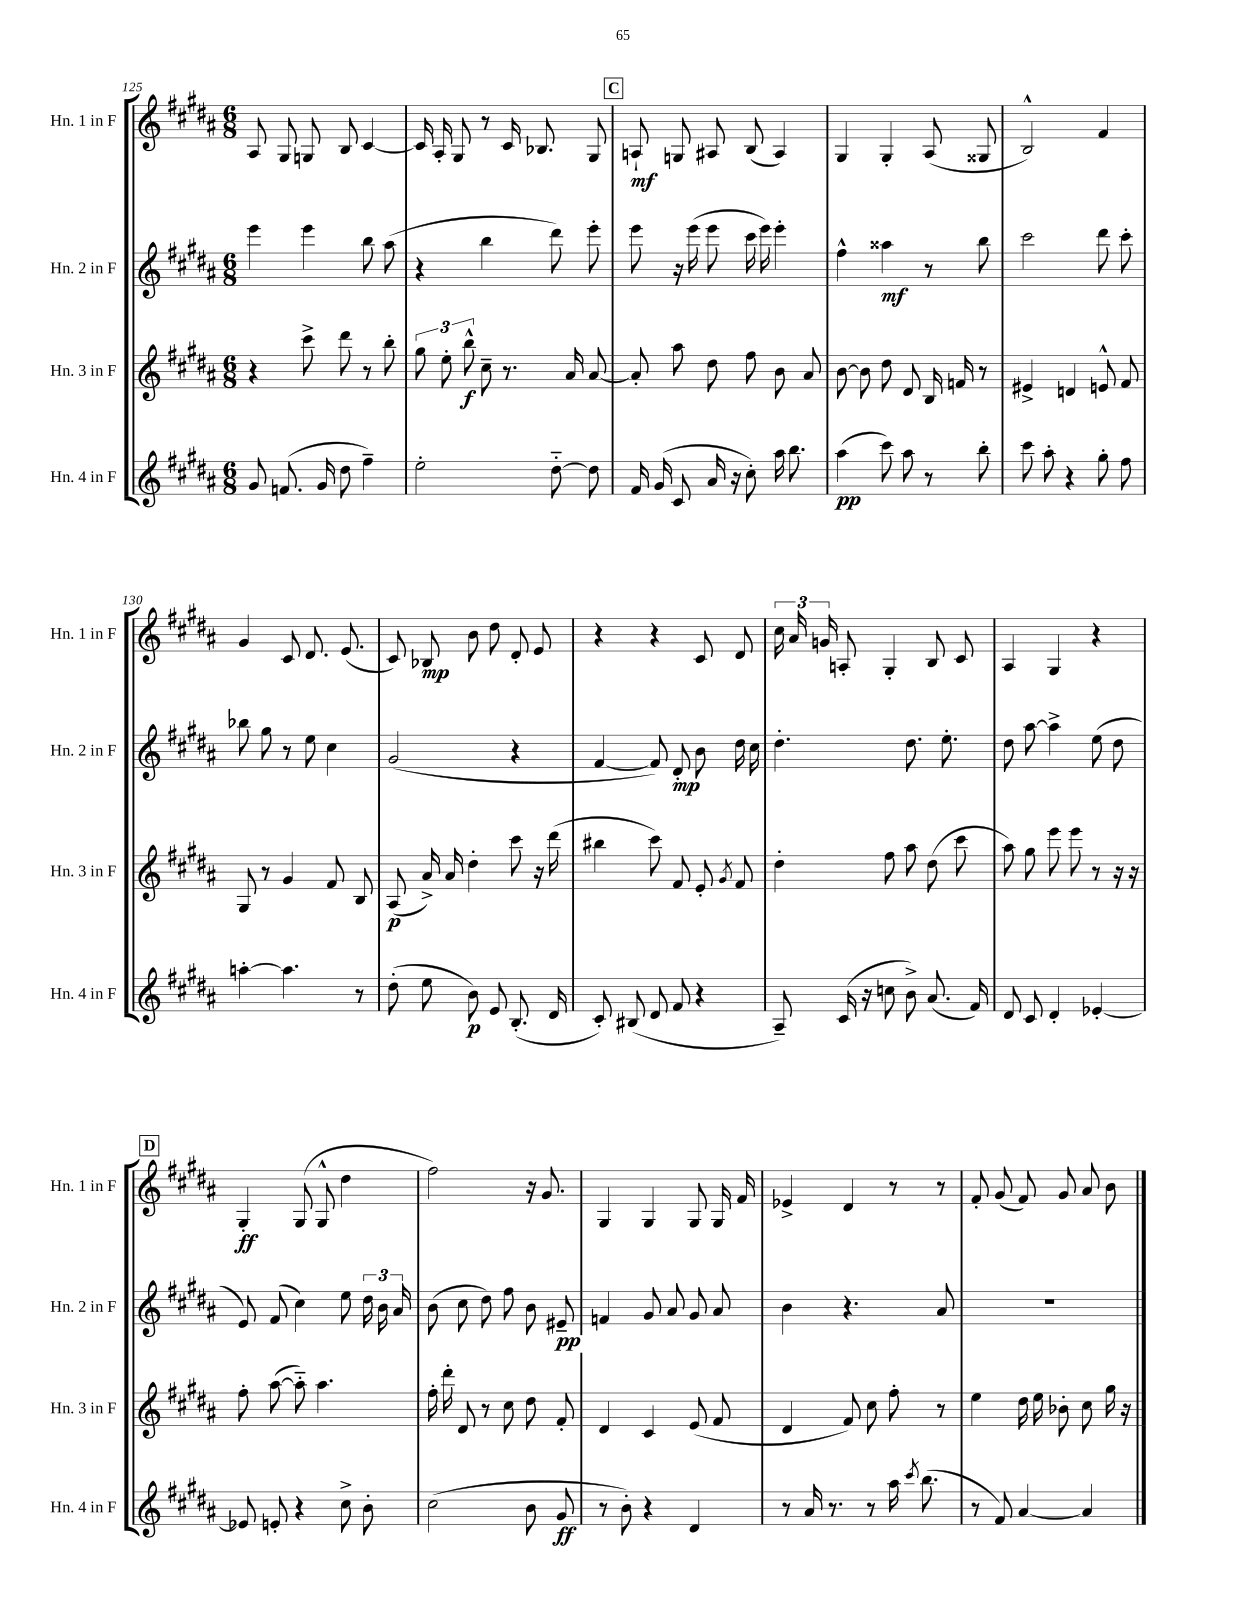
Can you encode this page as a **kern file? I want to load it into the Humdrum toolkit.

**kern	**dynam	**kern	**dynam	**kern	**dynam	**kern	**dynam
*part4	*part4	*part3	*part3	*part2	*part2	*part1	*part1
*staff4	*staff4	*staff3	*staff3	*staff2	*staff2	*staff1	*staff1
*I"Hn. 4 in F	*	*I"Hn. 3 in F	*	*I"Hn. 2 in F	*	*I"Hn. 1 in F	*
*I'Hn. 4 in F	*	*I'Hn. 3 in F	*	*I'Hn. 2 in F	*	*I'Hn. 1 in F	*
*clefG2	*	*clefG2	*	*clefG2	*	*clefG2	*
*k[f#c#g#d#a#]	*	*k[f#c#g#d#a#]	*	*k[f#c#g#d#a#]	*	*k[f#c#g#d#a#]	*
*M6/8	*	*M6/8	*	*M6/8	*	*M6/8	*
=125	=125	=125	=125	=125	=125	=125	=125
8g#/	.	4r	.	4eee\	.	8A#/	.
(8.fn/	.	.	.	.	.	8G#/	.
.	.	8ccc#^\	.	4eee\	.	8Gn/	.
16g#/	.	.	.	.	.	.	.
8dd#\	.	8ddd#\	.	.	.	8B/	.
4ff#~\)	.	8r	.	8bb\	.	[4c#/	.
.	.	8bb'\	.	(8aa#\	.	.	.
=126	=126	=126	=126	=126	=126	=126	=126
2ee'\	.	12gg#\	.	4r	.	16c#/]	.
.	.	.	.	.	.	16A#'/	.
.	.	12ee'\	.	.	.	.	.
.	.	.	.	.	.	8G#/	.
.	.	12bb^^\	f	.	.	.	.
.	.	8cc#~\	.	4bb\	.	8r	.
.	.	8.r	.	.	.	16c#/	.
.	.	.	.	.	.	8.B-X/	.
[8dd#\	.	.	.	8ddd#\)	.	.	.
.	.	16a#/	.	.	.	.	.
8dd#\]	.	[8a#/	.	8eee'\	.	8G#/	.
!!LO:REH:place=s1:t=C
=127	=127	=127	=127	=127	=127	=127	=127
16f#/	.	8a#'/]	.	8eee\	.	8An`/	mf
(16g#/	.	.	.	.	.	.	.
8c#/	.	8aa#\	.	16r	.	8Gn/	.
.	.	.	.	(16eee\	.	.	.
16a#/	.	8dd#\	.	8eee\	.	8A#X/	.
16r	.	.	.	.	.	.	.
8cc#'\)	.	8ff#\	.	16ccc#\	.	(8B/	.
.	.	.	.	16eee\)	.	.	.
16aa#\	.	8b\	.	4eee'\	.	4A#/)	.
8.bb\	.	.	.	.	.	.	.
.	.	8a#/	.	.	.	.	.
=128	=128	=128	=128	=128	=128	=128	=128
(4aa#\	pp	[8b\	.	4ff#^^\	.	4G#/	.
.	.	8b\]	.	.	.	.	.
8ccc#\)	.	8dd#\	.	4aa##X\	mf	4G#'/	.
8aa#\	.	8d#/	.	.	.	.	.
8r	.	16B/	.	8r	.	(8A#/	.
.	.	16fn/	.	.	.	.	.
8bb'\	.	8r	.	8bb\	.	8G##X/	.
=129	=129	=129	=129	=129	=129	=129	=129
8ccc#\	.	4e#X^/	.	2ccc#\	.	2B^^/)	.
8aa#'\	.	.	.	.	.	.	.
4r	.	4dn/	.	.	.	.	.
8gg#'\	.	8en^^/	.	8ddd#\	.	4f#/	.
8ff#\	.	8f#/	.	8ccc#'\	.	.	.
!!LO:LB:g=z
=130	=130	=130	=130	=130	=130	=130	=130
[4aan'\	.	8G#/	.	8bb-X\	.	4g#/	.
.	.	8r	.	8gg#\	.	.	.
4.aa\]	.	4g#/	.	8r	.	8c#/	.
.	.	.	.	8ee\	.	8.d#/	.
.	.	8f#/	.	4cc#\	.	.	.
.	.	.	.	.	.	(8.e/	.
8r	.	8B/	.	.	.	.	.
=131	=131	=131	=131	=131	=131	=131	=131
(8dd#'\	.	(8A#/	p	(2g#/	.	8c#/)	.
8ee\	.	16a#^/)	.	.	.	8B-X/	mp
.	.	16a#/	.	.	.	.	.
8b\)	p	4dd#'\	.	.	.	8b\	.
8e/	.	.	.	.	.	8dd#\	.
(8.B'/	.	8ccc#\	.	4r	.	8d#'/	.
.	.	16r	.	.	.	8e/	.
16d#/	.	(16ddd#\	.	.	.	.	.
=132	=132	=132	=132	=132	=132	=132	=132
8c#'/)	.	4bb#X\	.	[4f#/	.	4r	.
(8B#X/	.	.	.	.	.	.	.
8d#/	.	8ccc#\)	.	8f#/])	.	4r	.
8f#/	.	8f#/	.	8d#'/	mp	.	.
4r	.	8e'/	.	8b\	.	8c#/	.
.	.	8qg#/	.	.	.	.	.
.	.	8f#/	.	16dd#\	.	8d#/	.
.	.	.	.	16cc#\	.	.	.
=133	=133	=133	=133	=133	=133	=133	=133
8A#~/)	.	4dd#'\	.	4.dd#'\	.	24cc#\	.
.	.	.	.	.	.	24a#/	.
.	.	.	.	.	.	24gn/	.
(16c#/	.	.	.	.	.	8An'/	.
16r	.	.	.	.	.	.	.
8ccn\	.	8ff#\	.	.	.	4G#'/	.
8b^\)	.	8aa#\	.	8.dd#\	.	.	.
(8.a#/	.	(8dd#\	.	.	.	8B/	.
.	.	.	.	8.ee'\	.	.	.
.	.	8ccc#\	.	.	.	8c#/	.
16f#/)	.	.	.	.	.	.	.
=134	=134	=134	=134	=134	=134	=134	=134
8d#/	.	8aa#\)	.	8dd#\	.	4A#/	.
8c#/	.	8gg#\	.	[8aa#\	.	.	.
4d#'/	.	8eee\	.	4aa#^\]	.	4G#/	.
.	.	8eee\	.	.	.	.	.
[4e-X'/	.	8r	.	(8ee\	.	4r	.
.	.	16r	.	8dd#\	.	.	.
.	.	16r	.	.	.	.	.
!!LO:LB:g=z
!!LO:REH:place=s1:t=D
=135	=135	=135	=135	=135	=135	=135	=135
8e-X/]	.	8ff#'\	.	8e/)	.	4G#'/	ff
8en'/	.	([8aa#\	.	(8f#/	.	.	.
4r	.	8aa#\])	.	4cc#\)	.	(8G#/	.
.	.	4.aa#\	.	.	.	8G#^^/	.
8cc#^\	.	.	.	8ee\	.	4dd#\	.
8b'\	.	.	.	24dd#\	.	.	.
.	.	.	.	24b\	.	.	.
.	.	.	.	24a#/	.	.	.
=136	=136	=136	=136	=136	=136	=136	=136
(2cc#\	.	16ff#'\	.	(8b\	.	2ff#\)	.
.	.	16ddd#'\	.	.	.	.	.
.	.	8d#/	.	8cc#\	.	.	.
.	.	8r	.	8dd#\)	.	.	.
.	.	8cc#\	.	8ff#\	.	.	.
8b\	.	8dd#\	.	8b\	.	16r	.
.	.	.	.	.	.	8.g#/	.
8g#/	ff	8f#'/	.	8e#X~/	pp	.	.
=137	=137	=137	=137	=137	=137	=137	=137
8r	.	4d#/	.	4fn/	.	4G#/	.
8b'\)	.	.	.	.	.	.	.
4r	.	4c#/	.	8g#/	.	4G#/	.
.	.	.	.	8a#/	.	.	.
4d#/	.	(8e/	.	8g#/	.	8G#/	.
.	.	8f#/	.	8a#/	.	16G#/	.
.	.	.	.	.	.	16f#/	.
=138	=138	=138	=138	=138	=138	=138	=138
8r	.	4d#/	.	4b\	.	4e-X^/	.
16a#/	.	.	.	.	.	.	.
8.r	.	.	.	.	.	.	.
.	.	8f#/)	.	4.r	.	4d#/	.
8r	.	8cc#\	.	.	.	.	.
16aa#\	.	8ff#'\	.	.	.	8r	.
8qccc#/	.	.	.	.	.	.	.
(8.bb\	.	.	.	.	.	.	.
.	.	8r	.	8a#/	.	8r	.
=139	=139	=139	=139	=139	=139	=139	=139
8r	.	4ee\	.	2.r	.	8f#'/	.
8f#/)	.	.	.	.	.	(8g#/	.
[4a#/	.	16dd#\	.	.	.	8f#/)	.
.	.	16ee\	.	.	.	.	.
.	.	8b-X'\	.	.	.	8g#/	.
4a#/]	.	8cc#\	.	.	.	8a#/	.
.	.	16gg#\	.	.	.	8b\	.
.	.	16r	.	.	.	.	.
==	==	==	==	==	==	==	==
*-	*-	*-	*-	*-	*-	*-	*-
